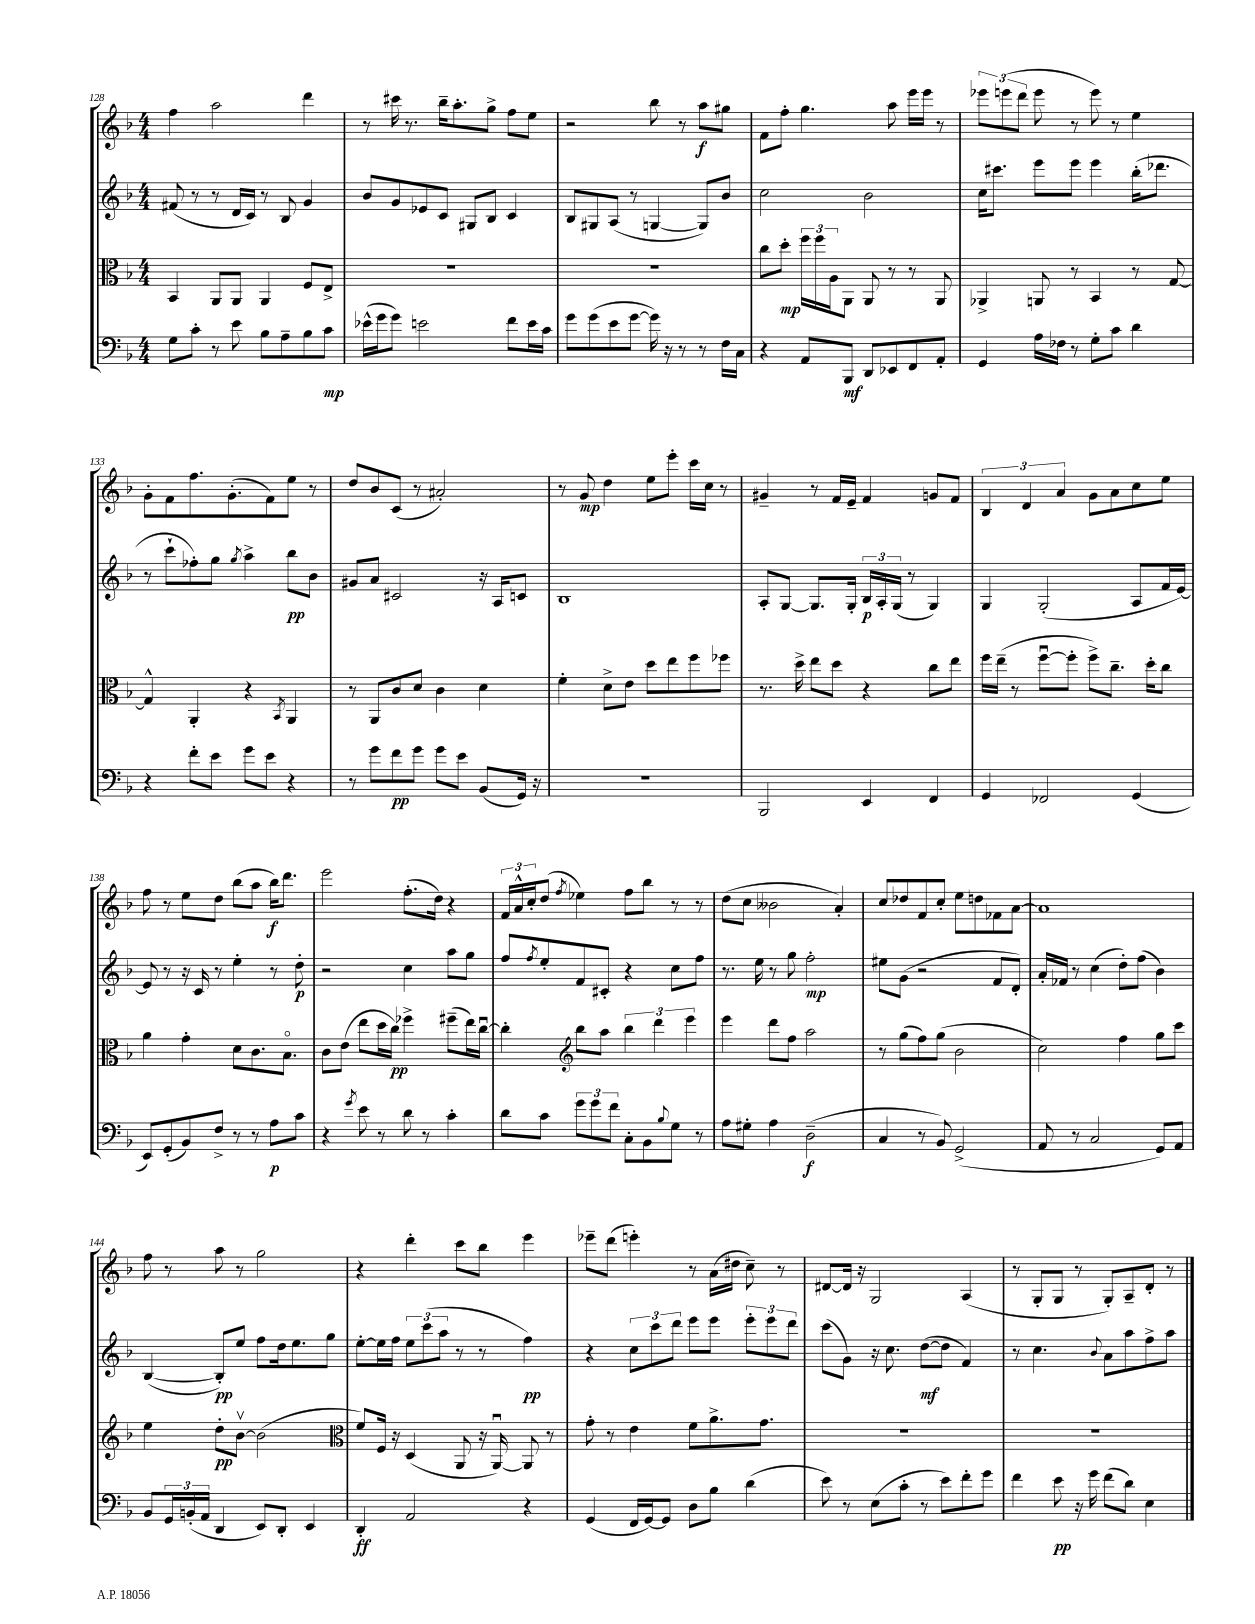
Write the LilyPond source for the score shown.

<<
\new StaffGroup <<
\new Staff = "s0" {
    \clef treble \key f \major \numericTimeSignature \time 4/4
    f''4 a''2 d'''4 |
    r8 cis'''16 r8. bes''16-- a''8.-. g''8-> f''8 e''8 |
    r2 bes''8 r8 a''8\f gis''8 |
    f'8 f''8-. g''4. a''8 e'''16 e'''16 r8 |
    \tuplet 3/2 { ees'''8 e'''8( d'''8 } e'''8 r8 e'''8) r8 e''4 |
    g'8-. f'8 f''8. g'8.-.( f'8) e''8 r8 |
    d''8 bes'8 c'8( r8 ais'2-.) |
    r8 g'8\mp d''4 e''8 e'''8-. c'''16 c''16 r8 |
    gis'4-- r8 f'16 e'16-- f'4 g'8 f'8 |
    \tuplet 3/2 { bes4 d'4 a'4 } g'8 a'8 c''8 e''8 |
    f''8 r8 e''8 d''8 bes''8( a''8 bes''16\f) d'''8. |
    e'''2 f''8.-.( d''16) r4 |
    \tuplet 3/2 { f'16 a'16-^ c''16-. } d''8( \acciaccatura { f''8 } ees''4) f''8 bes''8 r8 r8 |
    d''8( c''8 beses'2 a'4-.) |
    c''8 des''8 f'8 c''8-. e''8 d''8 fes'8 a'8~ |
    a'1 |
    f''8 r8 a''8 r8 g''2 |
    r4 d'''4-. c'''8 bes''8 e'''4 |
    ees'''8-- d'''8( e'''4-.) r8 a'16( dis''16 c''8--) r8 |
    dis'8~ dis'16 r16 g2 a4( |
    r8 g8-. g8 r8 g8-.) a8-- d'8-. r8 \bar "|." |
}
\new Staff = "s1" {
    \clef treble \key f \major \numericTimeSignature \time 4/4
    fis'8( r8 r8 d'16 c'16) r8 bes8 g'4 |
    bes'8 g'8 ees'8 c'8 gis8 bes8 c'4 |
    bes8 gis8 a8( r8 g4~ g8) bes'8 |
    c''2 bes'2 |
    c''16 cis'''8. e'''8 e'''8 e'''4 bes''16-.( des'''8. |
    r8 c'''8-! fes''8-.) g''8 \acciaccatura { g''8 } a''4-> bes''8\pp bes'8 |
    gis'8 a'8 cis'2 r16 a16 c'8 |
    bes1 |
    a8-. g8~ g8. g16-. \tuplet 3/2 { bes16\p a16-. g16( } r8 g4) |
    g4 g2-.( a8 f'16 e'16~) |
    e'8 r8 r16 c'16 r8 e''4-. r8 d''8-.\p |
    r2 c''4 a''8 g''8 |
    f''8 \acciaccatura { f''8 } e''8-. f'8 cis'8-. r4 c''8 f''8 |
    r8. e''16 r8 g''8 f''2-.\mp |
    eis''8 g'8( r2 f'8 d'8-.) |
    a'16-. fes'16 r8 c''4( d''8-.) f''8( bes'4) |
    bes4~( bes8-.\pp) e''8 f''8 d''16 e''8. g''8 |
    e''8~-. e''16 f''16 \tuplet 3/2 { e''8 c'''8( a''8 } r8 r8 f''4\pp) |
    r4 \tuplet 3/2 { c''8 c'''8 d'''8 } e'''8 e'''8 \tuplet 3/2 { e'''8-. e'''8 d'''8 } |
    c'''8( g'8) r16 c''8. d''8~\mf( d''8 f'4) |
    r8 c''4. \appoggiatura { bes'8 } a'8 a''8 f''8-> a''8 \bar "|." |
}
\new Staff = "s2" {
    \clef alto \key f \major \numericTimeSignature \time 4/4
    bes,4 a,8 a,8 a,4 f8 e8-> |
    R1 |
    R1 |
    c''8 d''8-.\mp \tuplet 3/2 { f''16 f''16 a16 } a,8 a,8 r8 r8 a,8 |
    aes,4-> a,8 r8 bes,4 r8 g8~ |
    g4-^ a,4-. r4 \acciaccatura { bes,8 } a,4 |
    r8 a,8 c'8 d'8 c'4 d'4 |
    f'4-. d'8-> e'8 d''8 e''8 f''8 fes''8 |
    r8. d''16-> e''8 d''8 r4 c''8 e''8 |
    f''16 e''16--( r8 f''8~\downbow f''8-. f''8->) c''8.-- d''16-. c''8 |
    a'4 g'4-. d'8 c'8. bes8.\flageolet |
    c'8 e'8( e''8 d''16 c''16\pp) fes''4-> fis''8--( e''16) c''16~\downbow |
    c''4-. \clef treble bes''8 a''8 \tuplet 3/2 { bes''4 d'''4 e'''4 } |
    e'''4 d'''8 f''8 a''2 |
    r8 g''8( f''8) g''8( bes'2 |
    c''2) f''4 g''8 c'''8 |
    e''4 d''8-.\pp bes'8~\upbow bes'2( |
    \clef alto f'8) f16 r16 d4( a,8 r16 a,16~\downbow) a,8 r8 |
    g'8-. r8 e'4 f'8 a'8.-> g'8. |
    R1 |
    R1 \bar "|." |
}
\new Staff = "s3" {
    \clef bass \key f \major \numericTimeSignature \time 4/4
    g8 c'8-. r8 e'8 bes8 a8-- bes8 c'8\mp |
    ees'16-^( g'16 g'8) e'2 f'8 e'16 c'16 |
    g'8 g'8( e'8 g'8~ g'16) r16 r8 r8 f16 c16 |
    r4 a,8 bes,,8\mf d,8 ees,8 f,8 a,8-. |
    g,4 a16 fes16 r8 g8-. c'8 d'4 |
    r4 f'8-. e'8 g'8 e'8 r4 |
    r8 g'8 f'8\pp g'8 g'8 e'8 bes,8( g,16) r16 |
    R1 |
    bes,,2 e,4 f,4 |
    g,4 fes,2 g,4( |
    e,8) g,8-.( bes,8) f8-> r8 r8 a8\p c'8 |
    r4 \acciaccatura { g'8 } e'8 r8 d'8 r8 c'4-. |
    d'8 c'8 \tuplet 3/2 { g'8 g'8 f'8 } c8-. bes,8 \appoggiatura { bes8 } g8 r8 |
    a8 gis8-. a4 d2--\f( |
    c4 r8 bes,8) g,2->( |
    a,8 r8 c2 g,8) a,8 |
    bes,8 \tuplet 3/2 { g,16 b,16-.( a,16 } d,4 e,8) d,8-. e,4 |
    d,4-.\ff a,2 r4 |
    g,4( f,16 g,16~) g,8 d8 bes8 d'4( |
    e'8) r8 e8( c'8-. r8 e'8) f'8-. g'8 |
    f'4 e'8\pp r16 g'16 f'8( d'8) e4 \bar "|." |
}
>>
>>
\layout { \context { \Score currentBarNumber = #128 } }
